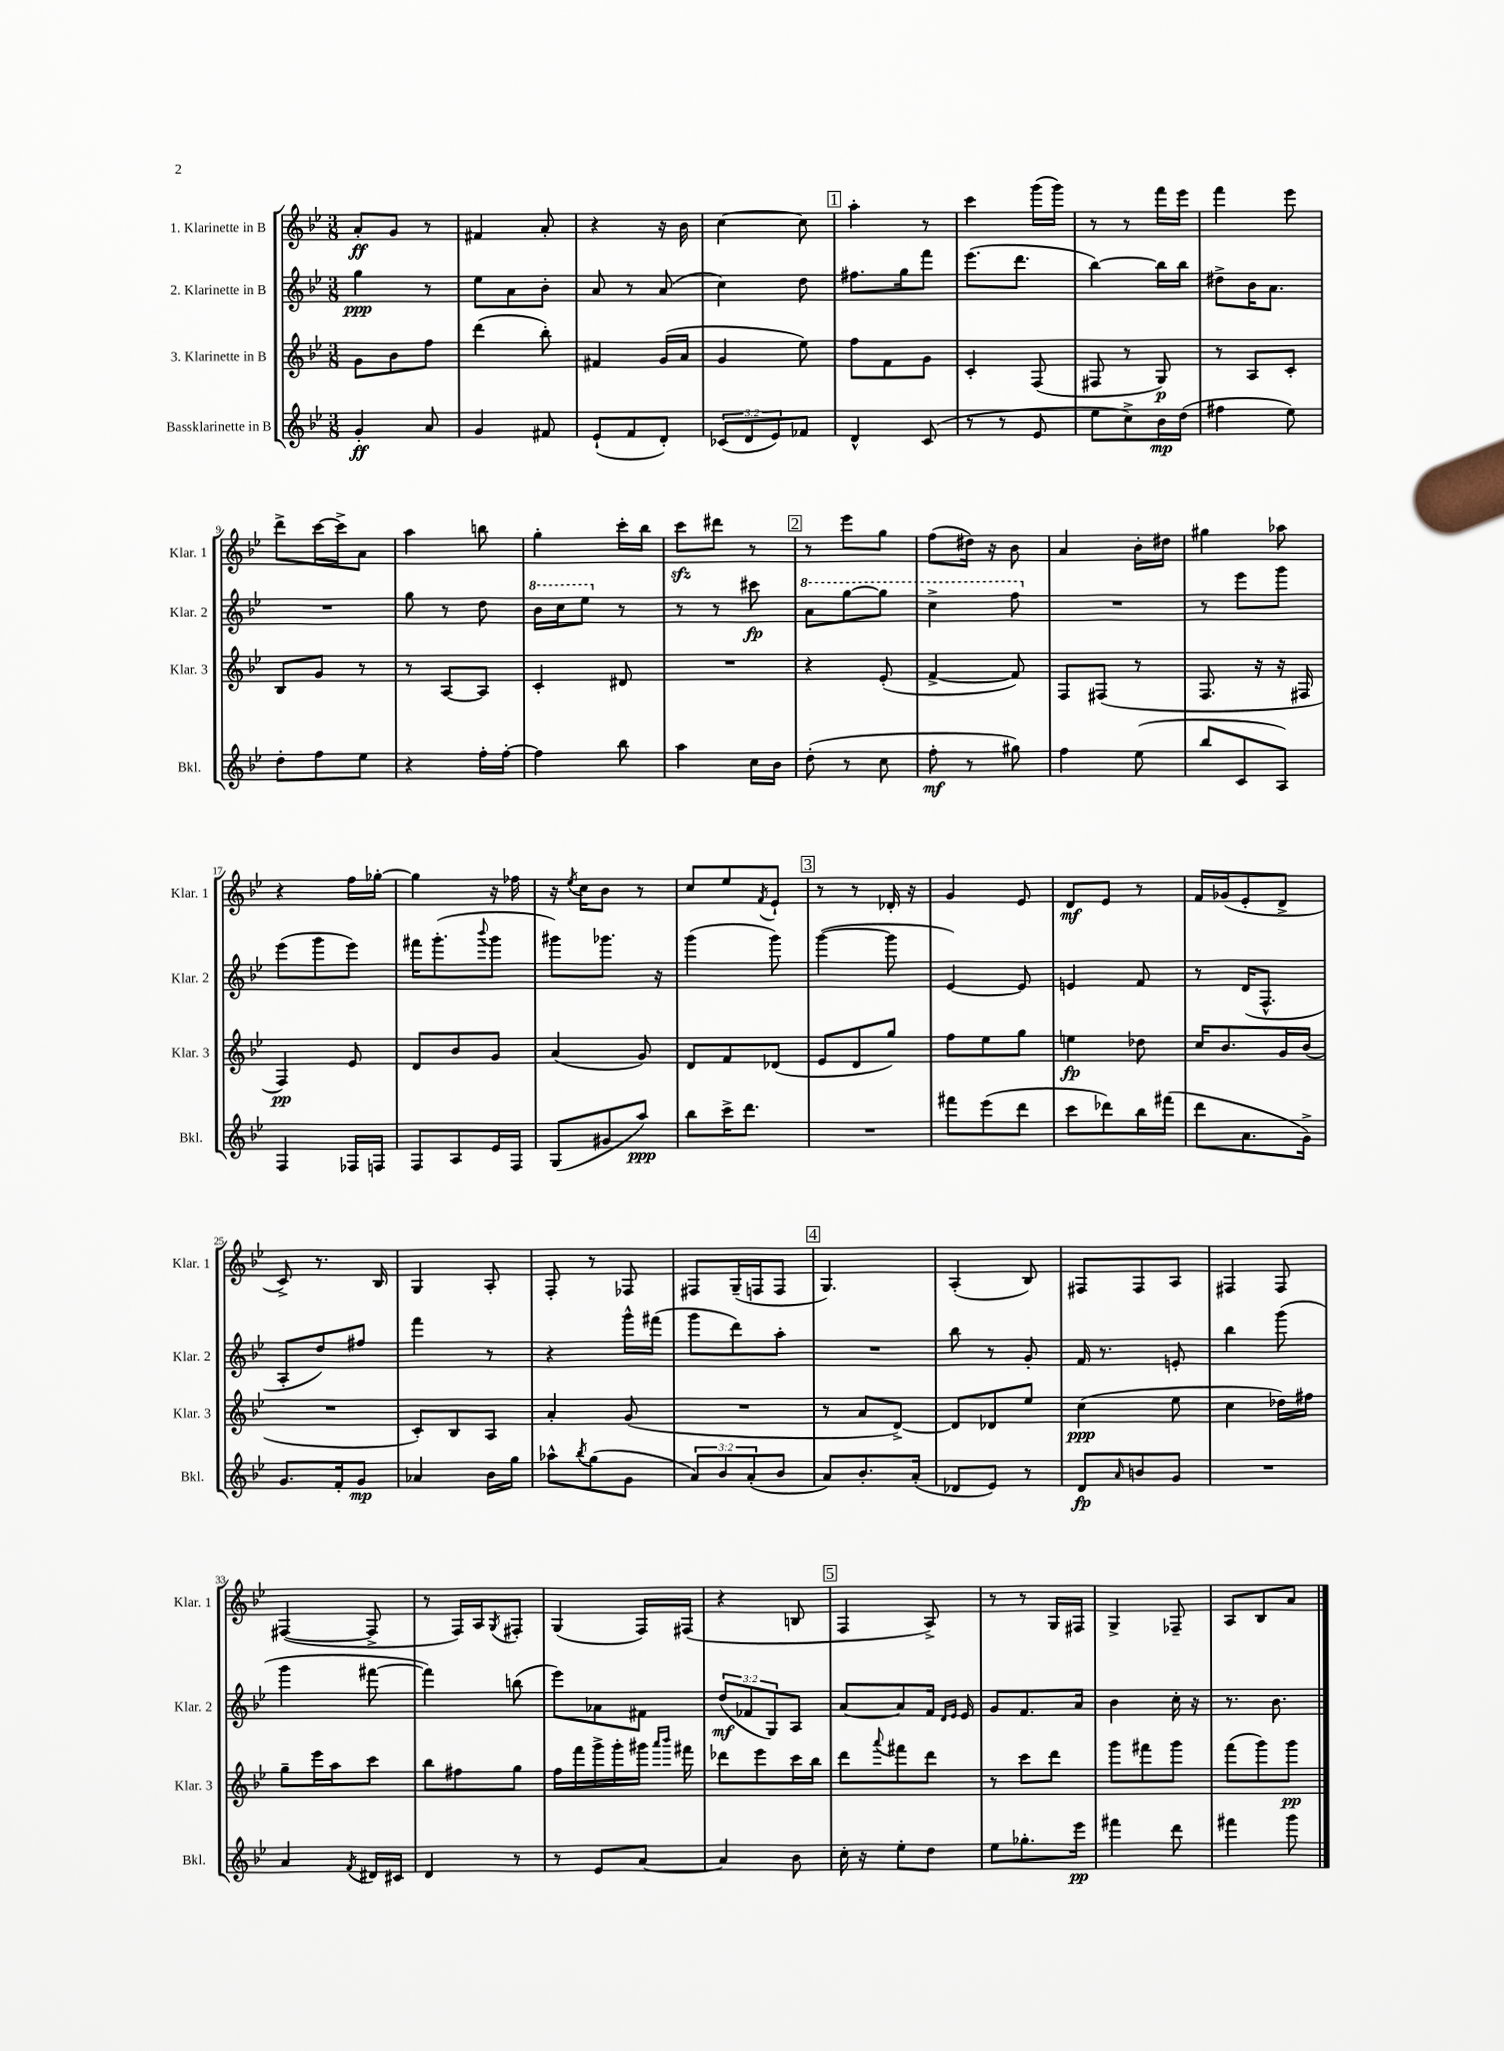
<<
\new StaffGroup <<
\new Staff = "s0" \with { instrumentName = "1. Klarinette in B" shortInstrumentName = "Klar. 1" } {
    \clef treble \key bes \major \numericTimeSignature \time 3/8
    a'8-.\ff g'8 r8 |
    fis'4 a'8-. |
    r4 r16 bes'16 |
    c''4~ c''8 |
    \mark \markup { \box "1" } a''4-. r8 |
    c'''4 g'''16( g'''16) |
    r8 r8 f'''16 ees'''16 |
    f'''4 ees'''8 |
    d'''8-> c'''16~ c'''16-> a'8 |
    a''4 b''8 |
    g''4-. c'''16-. bes''16 |
    c'''8\sfz dis'''8 r8 |
    \mark \markup { \box "2" } r8 ees'''8 g''8 |
    f''8( dis''16) r16 bes'8 |
    a'4 bes'16-. dis''16 |
    gis''4 aes''8 |
    r4 f''16 ges''16~-. |
    ges''4 r16 fes''16 |
    r16 \acciaccatura { ees''8 } c''16 bes'8 r8 |
    c''8 ees''8 \acciaccatura { f'8 } ees'8-! |
    \mark \markup { \box "3" } r8 r8 des'16-. r16 |
    g'4 ees'8 |
    d'8\mf ees'8 r8 |
    f'16 ges'16( ees'8-. d'8-> |
    c'8->) r8. bes16 |
    g4 a8-. |
    f8-. r8 fes8 |
    fis8 g16--( f16 f8 |
    \mark \markup { \box "4" } g4.) |
    a4-.( bes8) |
    fis8 fis8 a8 |
    fis4 fis8 |
    fis4~( fis8-> |
    r8 f16) a16 \acciaccatura { g8 } fis8-. |
    g4( f16) fis16( |
    r4 b8 |
    \mark \markup { \box "5" } f4 a8->) |
    r8 r8 g16 fis16 |
    g4-> fes8-- |
    a8 bes8 a'8 \bar "|." |
}
\new Staff = "s1" \with { instrumentName = "2. Klarinette in B" shortInstrumentName = "Klar. 2" } {
    \clef treble \key bes \major \numericTimeSignature \time 3/8 \override Staff.TupletNumber.text = #tuplet-number::calc-fraction-text
    g''4\ppp r8 |
    ees''8 a'8 bes'8-. |
    a'8 r8 a'8( |
    c''4) d''8 |
    \mark \markup { \box "1" } fis''8. g''16 f'''8 |
    ees'''8.( d'''8. |
    bes''4~) bes''16 bes''16 |
    dis''8-> bes'16 a'8. |
    R4. |
    g''8 r8 d''8 |
    \ottava #1 bes''16 c'''16 ees'''8 \ottava #0 r8 |
    r8 r8 cis'''8\fp |
    \mark \markup { \box "2" } \ottava #1 a''8 g'''8~ g'''8 |
    c'''4-> f'''8 \ottava #0 |
    R4. |
    r8 ees'''8 g'''8 |
    ees'''8( g'''8 ees'''8) |
    fis'''16 g'''8.-.( \appoggiatura { bes'''8 } g'''8 |
    gis'''8) ges'''8. r16 |
    g'''4( g'''8) |
    \mark \markup { \box "3" } g'''4~( g'''8 |
    ees'4~) ees'8 |
    e'4 f'8 |
    r8 d'16( f8.-^ |
    a8-. d''8) fis''8 |
    f'''4 r8 |
    r4 g'''16-^ fis'''16( |
    g'''8 d'''8) a''8-. |
    \mark \markup { \box "4" } R4. |
    bes''8 r8 g'8-. |
    f'16 r8. e'8-. |
    bes''4 g'''8( |
    g'''4 fis'''8~ |
    fis'''4) b''8( |
    ees'''8) aes'8 fis'8 |
    \tuplet 3/2 { d''8\mf( fes'8 g8) } a8 |
    \mark \markup { \box "5" } a'8~ a'8 f'16 \grace { d'16 ees'16 } ees'16 |
    g'8 f'8. a'16 |
    bes'4 c''16-. r16 |
    r8. bes'8. \bar "|." |
}
\new Staff = "s2" \with { instrumentName = "3. Klarinette in B" shortInstrumentName = "Klar. 3" } {
    \clef treble \key bes \major \numericTimeSignature \time 3/8
    g'8 bes'8 f''8 |
    d'''4( bes''8-.) |
    fis'4 g'16( a'16 |
    g'4 ees''8) |
    \mark \markup { \box "1" } f''8 f'8 g'8 |
    c'4-. f8( |
    fis8 r8 g8\p) |
    r8 a8 c'8-. |
    bes8 g'8 r8 |
    r8 a8~ a8 |
    c'4-. dis'8 |
    R4. |
    \mark \markup { \box "2" } r4 ees'8-.( |
    f'4~-> f'8) |
    f8 fis8( r8 |
    f8. r16 r16 fis16 |
    f4\pp) ees'8 |
    d'8 bes'8 g'8 |
    a'4( g'8) |
    d'8 f'8 des'8( |
    \mark \markup { \box "3" } ees'8 d'8 g''8) |
    f''8 ees''8 g''8 |
    e''4\fp des''8 |
    c''16 bes'8. g'16 bes'16( |
    R4. |
    c'8-.) bes8 a8 |
    a'4-. g'8( |
    R4. |
    \mark \markup { \box "4" } r8 a'8 d'8~->) |
    d'8 des'8 ees''8 |
    c''4\ppp( ees''8 |
    c''4 des''16) fis''16 |
    g''8-- ees'''16 a''16 c'''8 |
    bes''8 fis''8 g''8 |
    f''16 f'''16 g'''16-> g'''16-. gis'''16 \grace { a'''16 bes'''16 } fis'''16 |
    des'''8 ees'''8 c'''16 bes''16 |
    \mark \markup { \box "5" } d'''8 \appoggiatura { a'''8 } fis'''8 d'''8 |
    r8 c'''8 d'''8 |
    g'''8 fis'''8 g'''8 |
    f'''8( g'''8) g'''8\pp \bar "|." |
}
\new Staff = "s3" \with { instrumentName = "Bassklarinette in B" shortInstrumentName = "Bkl." } {
    \clef treble \key bes \major \numericTimeSignature \time 3/8 \override Staff.TupletNumber.text = #tuplet-number::calc-fraction-text
    g'4-.\ff a'8 |
    g'4 fis'8 |
    ees'8-!( f'8 d'8-.) |
    \tuplet 3/2 { ces'8( d'8 ees'8) } fes'8 |
    \mark \markup { \box "1" } d'4-^ c'8( |
    r8 r8 ees'8 |
    ees''8 c''8->) bes'16\mp d''16( |
    fis''4 ees''8) |
    d''8-. f''8 ees''8 |
    r4 f''16-. f''16~-. |
    f''4 bes''8 |
    a''4 c''16 bes'16 |
    \mark \markup { \box "2" } d''8-.( r8 c''8 |
    f''8-.\mf r8 gis''8) |
    f''4 ees''8( |
    bes''8 c'8 a8) |
    f4 fes16 f16 |
    f8 a8 ees'16 f16 |
    g8( gis'8 a''8\ppp) |
    bes''8 c'''16-> d'''8. |
    \mark \markup { \box "3" } R4. |
    fis'''8 ees'''8( d'''8 |
    c'''8 des'''8) bes''16 fis'''16( |
    d'''8 a'8. g'16->) |
    g'8. f'16-. g'8\mp |
    aes'4 bes'16 g''16 |
    aes''8-^ \acciaccatura { bes''8 } g''8( g'8 |
    \tuplet 3/2 { a'8) bes'8 a'8-.( } bes'8 |
    \mark \markup { \box "4" } a'8) bes'8.-. a'16-.( |
    des'8 ees'8) r8 |
    d'8\fp \grace { a'16 } b'8 g'8 |
    R4. |
    a'4 \acciaccatura { f'8 } dis'16 cis'16 |
    d'4 r8 |
    r8 ees'8 a'8~ |
    a'4 bes'8 |
    \mark \markup { \box "5" } c''16-. r16 ees''8-. d''8 |
    ees''8 ges''8.-. ees'''16\pp |
    fis'''4 d'''8 |
    fis'''4 g'''8 \bar "|." |
}
>>
>>
